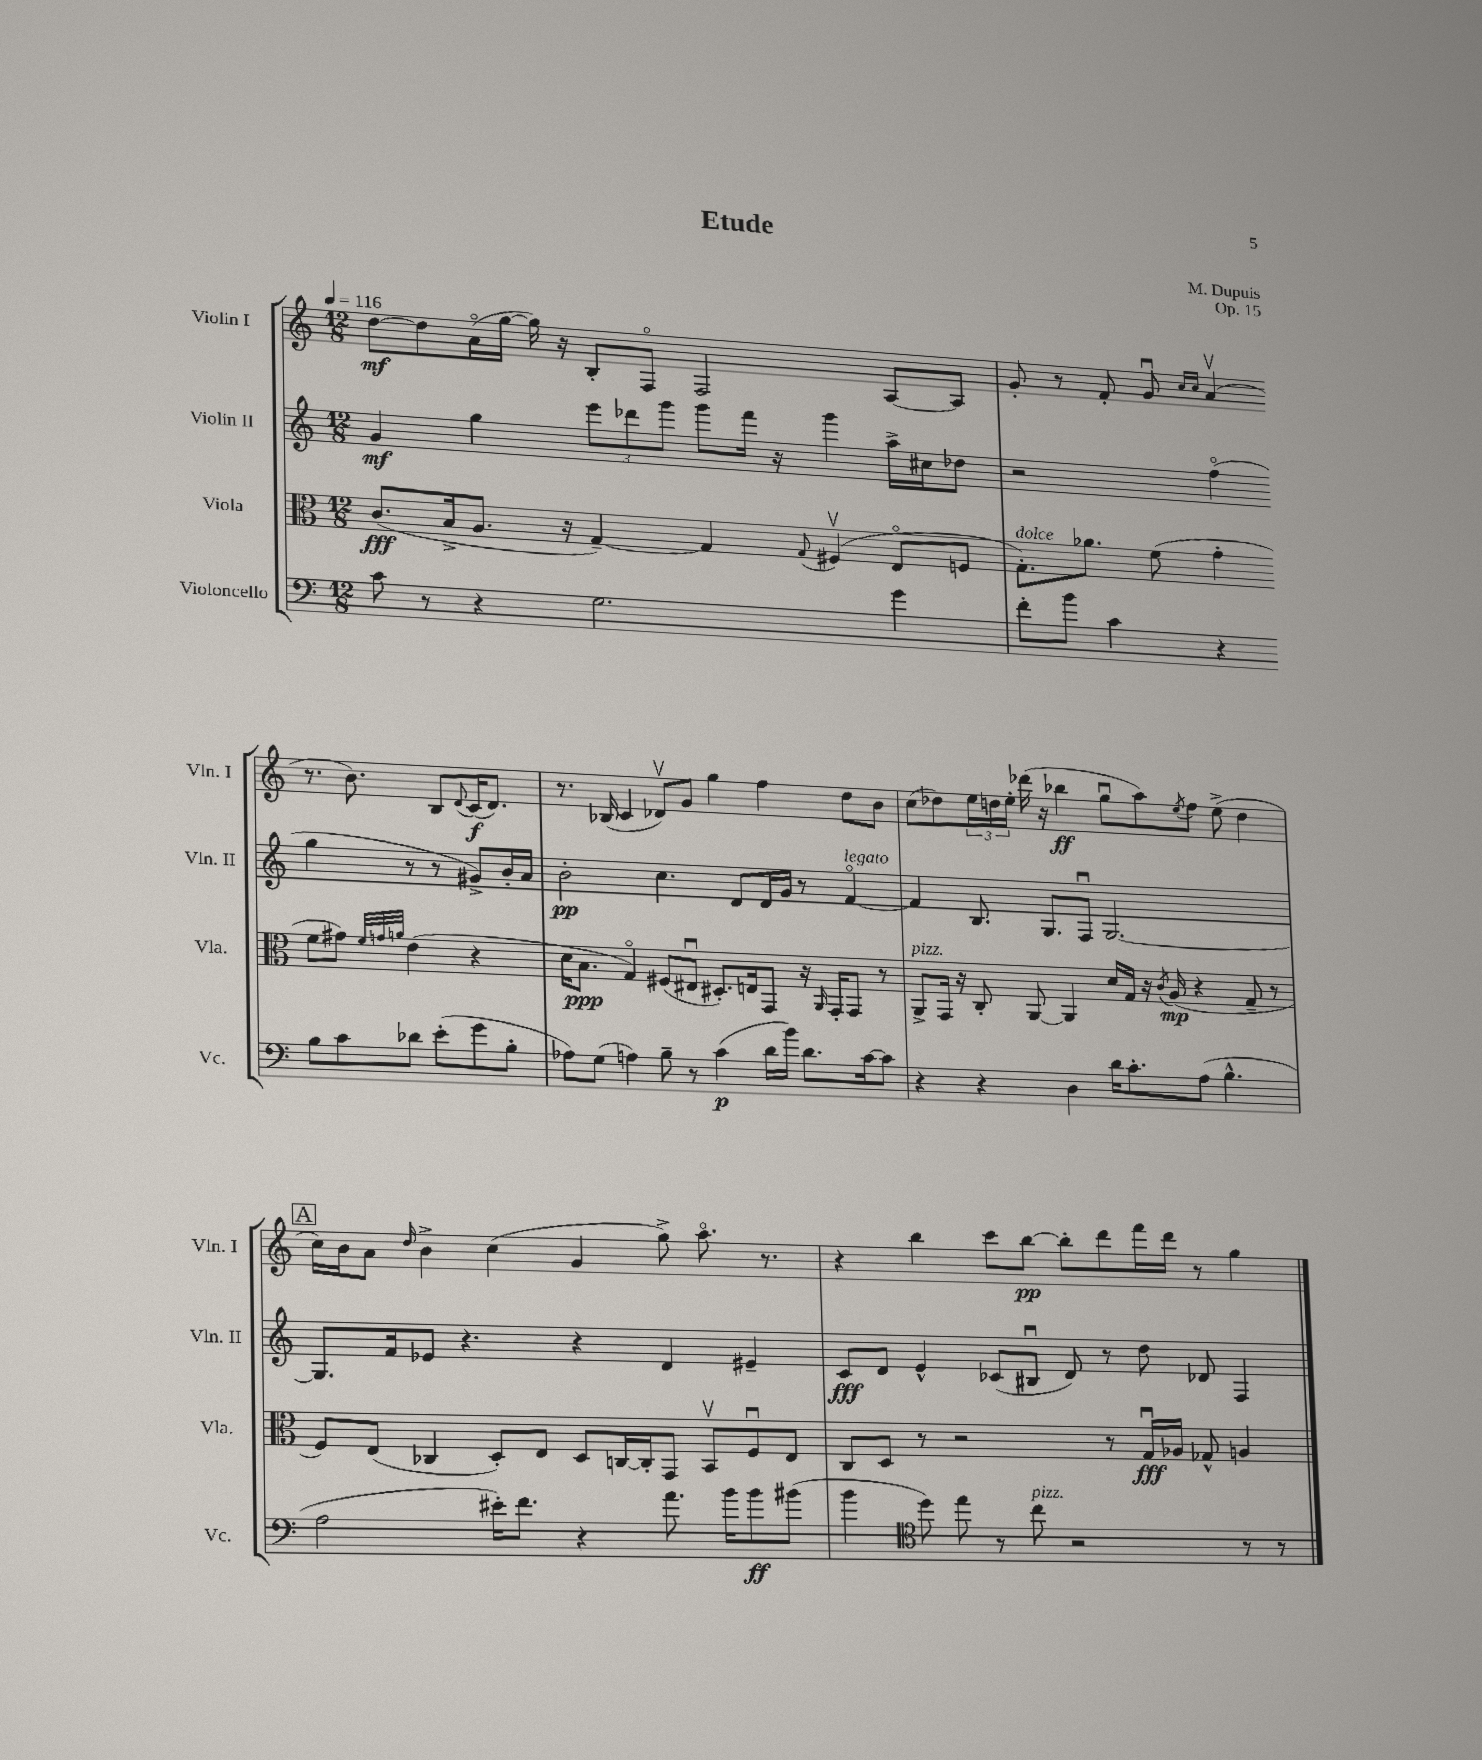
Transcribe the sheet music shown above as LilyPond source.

\header { title = "Etude" composer = "M. Dupuis" opus = "Op. 15" }
<<
\new StaffGroup <<
\new Staff = "s0" \with { instrumentName = "Violin I" shortInstrumentName = "Vln. I" } {
    \clef treble \key c \major \numericTimeSignature \time 12/8 \tempo 4 = 116
    d''8~\mf d''8 a'16\flageolet( g''16~ g''16) r16 b8-. f8\flageolet f2 a8~ a8 |
    g'8-. r8 f'8-. g'8\downbow \grace { c''16 c''16 } a'4\upbow( r8. b'8.) b8 \appoggiatura { d'8 } c'16\f( d'8.) |
    r8. bes16( c'4 des'8\upbow) g'8 g''4 f''4 d''8 b'8 |
    c''8( des''8) \tuplet 3/2 { e''16 d''16 e''16-. } des'''16( r16 bes''4\ff g''8\downbow a''8) \acciaccatura { e''8 } f''8 e''8->( d''4 |
    \mark \markup { \box "A" } c''16) b'16 a'8 \grace { d''16 } b'4-> c''4( g'4 g''8->) a''8.\flageolet r8. |
    r4 b''4 c'''8 b''8~\pp b''8-. d'''8 f'''16 d'''16 r8 g''4 \bar "|." |
}
\new Staff = "s1" \with { instrumentName = "Violin II" shortInstrumentName = "Vln. II" } {
    \clef treble \key c \major \numericTimeSignature \time 12/8
    g'4\mf g''4 \tuplet 3/2 { e'''8 des'''8 g'''8 } g'''8 f'''16 r16 g'''4 a''16-> cis''16 des''8 |
    r2 f''4\flageolet( g''4 r8 r8 gis'8->) b'16-. a'16 |
    b'2-.\pp c''4. d'8 d'16 g'16 r8 f'4~\flageolet^\markup { \italic "legato" } |
    f'4 b8. g8. f8\downbow g2.~ |
    \mark \markup { \box "A" } g8. f'16 ees'8 r4. r4 d'4 eis'4-- |
    c'8\fff d'8 e'4-^ ces'8( bis8\downbow d'8) r8 d''8 des'8 f4 \bar "|." |
}
\new Staff = "s2" \with { instrumentName = "Viola" shortInstrumentName = "Vla." } {
    \clef alto \key c \major \numericTimeSignature \time 12/8
    c'8.\fff( b16-> a8. r16 g4~--) g4 \appoggiatura { g8 } fis4\upbow( e8\flageolet f8 |
    g8.-.^\markup { \italic "dolce" }) aes'8. f'8( g'4-. f'8 gis'8) \grace { f'32 g'32 a'32 } e'4( r4 |
    d'16 b8.\ppp g4\flageolet) fis8( eis8\downbow dis8.-.) e16 g,8 r16 \grace { a,16 } g,16-. g,8 r8 |
    a,8->^\markup { \italic "pizz." } g,16 r16 c8-. a,8~ a,4 d'16 g16 r16 \acciaccatura { c'8 } a16\mp( r4 g8-- r8 |
    \mark \markup { \box "A" } f8) e8( ces4 d8-.) e8 d8 c16~ c16-. g,8 b,8\upbow f8\downbow e8 |
    c8 d8 r8 r2 r8 g16\downbow\fff aes16 ges8-^ a4 \bar "|." |
}
\new Staff = "s3" \with { instrumentName = "Violoncello" shortInstrumentName = "Vc." } {
    \clef bass \key c \major \numericTimeSignature \time 12/8
    c'8 r8 r4 g2. g'4 |
    f'8-. b'8 c'4 r4 b8 c'8 des'8 e'8-.( g'8 b8-. |
    aes8) g8( a4) b8-- r8 c'4\p( d'16 b'16) d'8. c'16~ c'8 |
    r4 r4 d4 d'16 c'8.-. a8( b4.-^ |
    \mark \markup { \box "A" } a2 eis'16-.) f'8. r4 a'8. b'16 b'8\ff bis'8( |
    b'4 \clef tenor d''8) e''8 r8 c''8^\markup { \italic "pizz." } r2 r8 r8 \bar "|." |
}
>>
>>
\layout { \context { \Score \remove "Bar_number_engraver" } }
